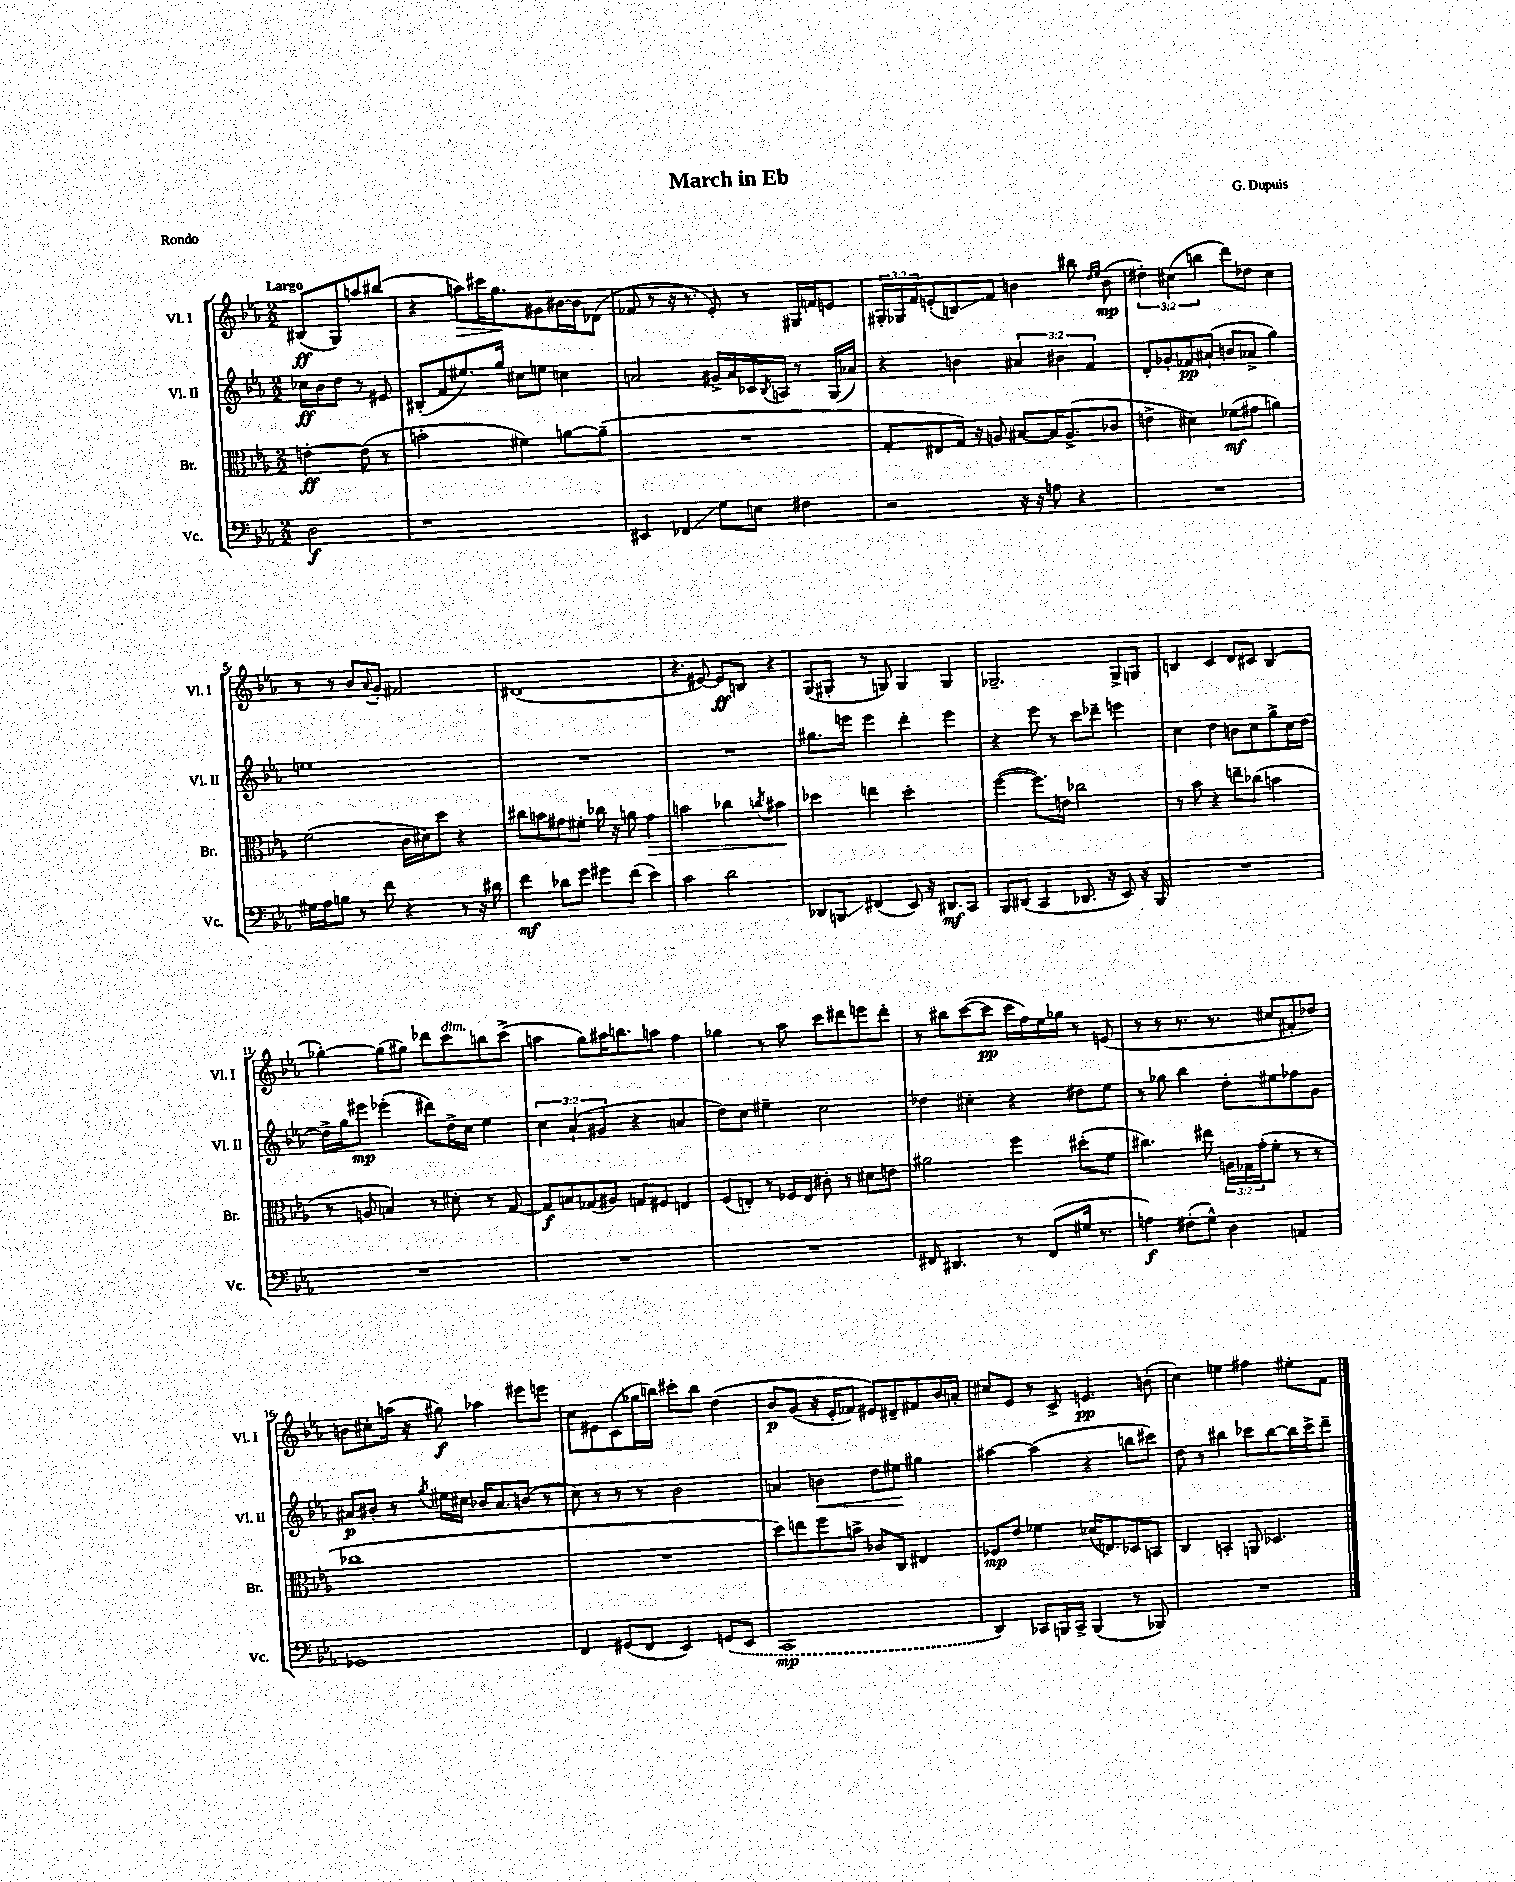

**kern	**kern	**kern	**kern
*staff4	*staff3	*staff2	*staff1
*clefF4	*clefC3	*clefG2	*clefG2
*k[b-e-a-]	*k[b-e-a-]	*k[b-e-a-]	*k[b-e-a-]
*M2/2	*M2/2	*M2/2	*M2/2
2D\	[4e'\	16cc-\LL	(8B#/L
.	.	16b-\J	.
.	.	8dd\J	8G/)
.	(8e\]	8r	8aa/
.	8r	8e#/	(8bb#/J
=	=	=	=
1r	2b'\	(8B#'/L	4r
.	.	8f/	.
.	.	8.ee#/)	8aa\L)
.	.	.	16ccc#\K
.	.	16gg/Jk	8.gg\
.	4f#\)	8cc#\L	.
.	.	8ee\J	8g#\
.	[8a\L	4cc\	[16b#\L
.	.	.	16b#\]J
.	(8a~\]J	.	(8d-\J
=	=	=	=
4EE#/	1r	2a/	8f-/
.	.	.	8r
4FF-/	.	.	16r
.	.	.	8.r
8G\L	.	16g#^/LL	8e-'/)
.	.	16a/	.
8E\J	.	16c-/	8r
.	.	8qB-/	.
.	.	16A/JJ	.
4F#\	.	8r	16G#/LL
.	.	.	16f/J
.	.	(16G/LL	8e/J
.	.	16a-/JJ)	.
=	=	=	=
2r	8G'/L	4r	24G#'/LL
.	.	.	24G-/
.	.	.	24f/J
.	8E#/	.	(8e'/
.	16G/Jk)	4b\	8B/)
.	16r	.	.
.	8A/	.	8f/J
16r	[8B#/L	6a#/	4b\
16r	.	.	.
8A\	16B#/]K	.	.
.	.	6b#\	.
.	(8.A^/	.	.
4r	.	.	8bb#\
.	.	6f/	.
.	.	.	16qqdd/LL
.	.	.	16qqee-/JJ
.	8c-/J	.	(8b\
=	=	=	=
1r	4e^\	8d'/L	6dd#'\)
.	.	8g-'/	.
.	.	.	(6cc#\
.	4d#\)	8f-/	.
.	.	.	6bb\
.	.	(8a#`/J	.
.	(8f-\L	8b/L	8ddd\L)
.	8g#\J	8a-^/J	8dd-\J
.	4a\)	4gg\)	4cc#\
=	=	=	=
16G#\LL	(2f\	1ee	8r
16A-\J	.	.	.
8B\J	.	.	8r
8r	.	.	8b-/L
.	.	.	8qqa-/
8f\	.	.	8g'/J
4r	16c\LL	.	2f#/
.	16d#\J)	.	.
.	8dd\J	.	.
8r	4r	.	.
16r	.	.	.
16d#\	.	.	.
=	=	=	=
4f\	8cc#\L	1r	(1d#
.	8b\	.	.
8d-\L	8g#\	.	.
8g\J	8f#'\J	.	.
8g#\L	16cc-\	.	.
.	16r	.	.
(8f\J	8a\	.	.
4e-\)	4g#\	.	.
=	=	=	=
2c\	2b\	1r	4.r
.	.	.	[8e#/)
2d\	4cc-\	.	8e#/]L
.	.	.	8B/J
.	8qcc/	.	.
.	4b#\	.	4r
=	=	=	=
8DD-/L	4dd-\	8.gg#\L	(8G/L
8BBB/J	.	.	8G#'/J
.	.	16eee\Jk	.
(4FF#/	4ee\	4eee\	8r
.	.	.	8G/)
8EE-/)	2dd-'\	4ddd'\	4G/
16r	.	.	.
8.DD#/L	.	.	.
.	.	4eee\	4G/
8CC/J	.	.	.
=	=	=	=
8BBB-/L	([4ff\	4r	2.G-~/
(8DD#/J	.	.	.
4CC/	8.ff\]L)	8eee-\	.
.	.	8r	.
.	16e\Jk	.	.
8.DD-/	2cc-\	8ccc\L	.
.	.	8ddd-~\J	.
16r	.	.	.
8EE-/)	.	4eee\	8G-^/L
16r	.	.	8G/J
16BBB-/	.	.	.
=	=	=	=
1r	8r	4cc\	4B/
.	8b-\	.	.
.	4r	4dd\	4c/
.	8ee~\L	8b\L	8d/L
.	(8cc-\J	8cc\	8c#/J
.	4b\	8gg^\	(4B/
.	.	16cc\L	.
.	.	[16dd\JJ	.
=	=	=	=
1r	8r	16dd^\]LL	[4gg-'\)
.	.	16gg\J	.
.	8A/	8eee#\J	.
.	4B/)	(4eee-'\	(8gg-\]L
.	.	.	8gg#\J)
.	8r	8ddd#\L)	8ddd-\L
.	8d#'\	16dd^\L	8ccc\
.	.	16cc\JJ	.
.	8r	4ee-\	8bb\
.	[8G/	.	(8ccc^\J
=	=	=	=
1r	8G/]L	6cc\	4aa\
.	8B/	.	.
.	.	(6a-`/	.
.	(8G-/	.	8gg\L)
.	.	6g#/	.
.	8A#/J)	.	16aa#\K
.	.	.	8.bb\
.	8G/L	4r	.
.	8F#/J	.	8aa\J
.	4E/	4a/	4ff\
=	=	=	=
1r	(8F/L	8dd\L)	4gg-\
.	8E'/J)	8cc\J	.
.	8r	4ee#~\	8r
.	16F-/LL	.	8aa-\
.	16E/JJ	.	.
.	8c#'\	2cc\	8ccc\L
.	8r	.	8ddd#\
.	8d#\L	.	8eee\
.	8e\J	.	8ddd#'\J
=	=	=	=
8FF#/	2a#\	4dd-\	8r
4.DD#/	.	.	8bb#\L
.	.	4cc#'\	([8ccc\
.	.	.	8ccc\]J
8r	4ff\	4r	16ccc\LL
.	.	.	16ff\)
(8FF#/L	.	.	16ee-\
.	.	.	16gg-\JJ
16G#/Jk	(8dd#'\L	8dd#\L	8r
8.r	.	.	.
.	8f\J	8ee-\J	(8e/
=	=	=	=
4A\)	4.cc#\)	8r	8r
.	.	8gg-\	8r
(8F#'\L	.	4bb-\	8.r
8G^^\J)	8ee#\	.	.
.	.	.	8.r
4D\	24A\LL	8dd'\L	.
.	24G-\	.	.
.	(24g'\J	.	.
.	8f'\J	8ee#\	8cc#/L
4AA/	8r	8ff-\	8f#'/
.	8r	8g\J	8dd-/J)
=	=	=	=
1GG-	1cc-	8a#/L	8b\L
.	.	8b#'/J	8cc#'\
.	.	8r	(16aa\Jk
.	.	.	16r
.	.	8qgg/	.
.	.	16ee#\LL	8gg#\)
.	.	16cc#\JJ	.
.	.	16b-/LK	4aa-\
.	.	8.a#/	.
.	.	(8b/J	8eee#\L
.	.	8r	8eee\J
=	=	=	=
4FF/	1r	8cc\)	8cc\L
.	.	8r	8e#\
(8GG#/L	.	8r	(8c\
8FF/J	.	8r	16gg-\L
.	.	.	16bb\JJ)
4EE-/)	.	2b-\	8ccc#'\L
.	.	.	8bb\J
(8GG/L	.	.	&(4dd\
8EE-/J	.	.	.
=	=	=	=
1CC	8dd\L)	4a/	8b-/L
.	8ee\	.	(8g/J
.	8ff\	4b\	16r
.	.	.	16e-'/LK
.	8b^\J	.	8f-/J)
.	8c-/L	8dd\L	8e#/L&)
.	8C/J	8ee#\J	8d#~/
.	4E#/	4gg#\	8f#/
.	.	.	16b-/L
.	.	.	16a'/JJ
=	=	=	=
4DD/)	8F-/L	[4aa#\	8cc#/L
.	8e-/J	.	8e-/J
8CC-/L	4f-\	(4aa#\]	8r
16BBB/L	.	.	8c^/
16CC-^/JJ	.	.	.
(4BBB/	(16d-/LK	4r	4.e/
.	8.E/)	.	.
8r	8D-/	8bb\L	.
8BBB-/)	8BB/J	8ccc#\J)	(8b'\
=	=	=	=
1r	4C/	8dd\	4cc\)
.	.	8r	.
.	4BB'/	4bb#\	4ee\
.	8AA/	8ccc-\L	4ff#\
.	4.D-/	[8bb#\	.
.	.	16bb#\]L	8ee#'\L
.	.	16ccc-^\J	.
.	.	8ddd~\J	8f\J
==	==	==	==
*-	*-	*-	*-
